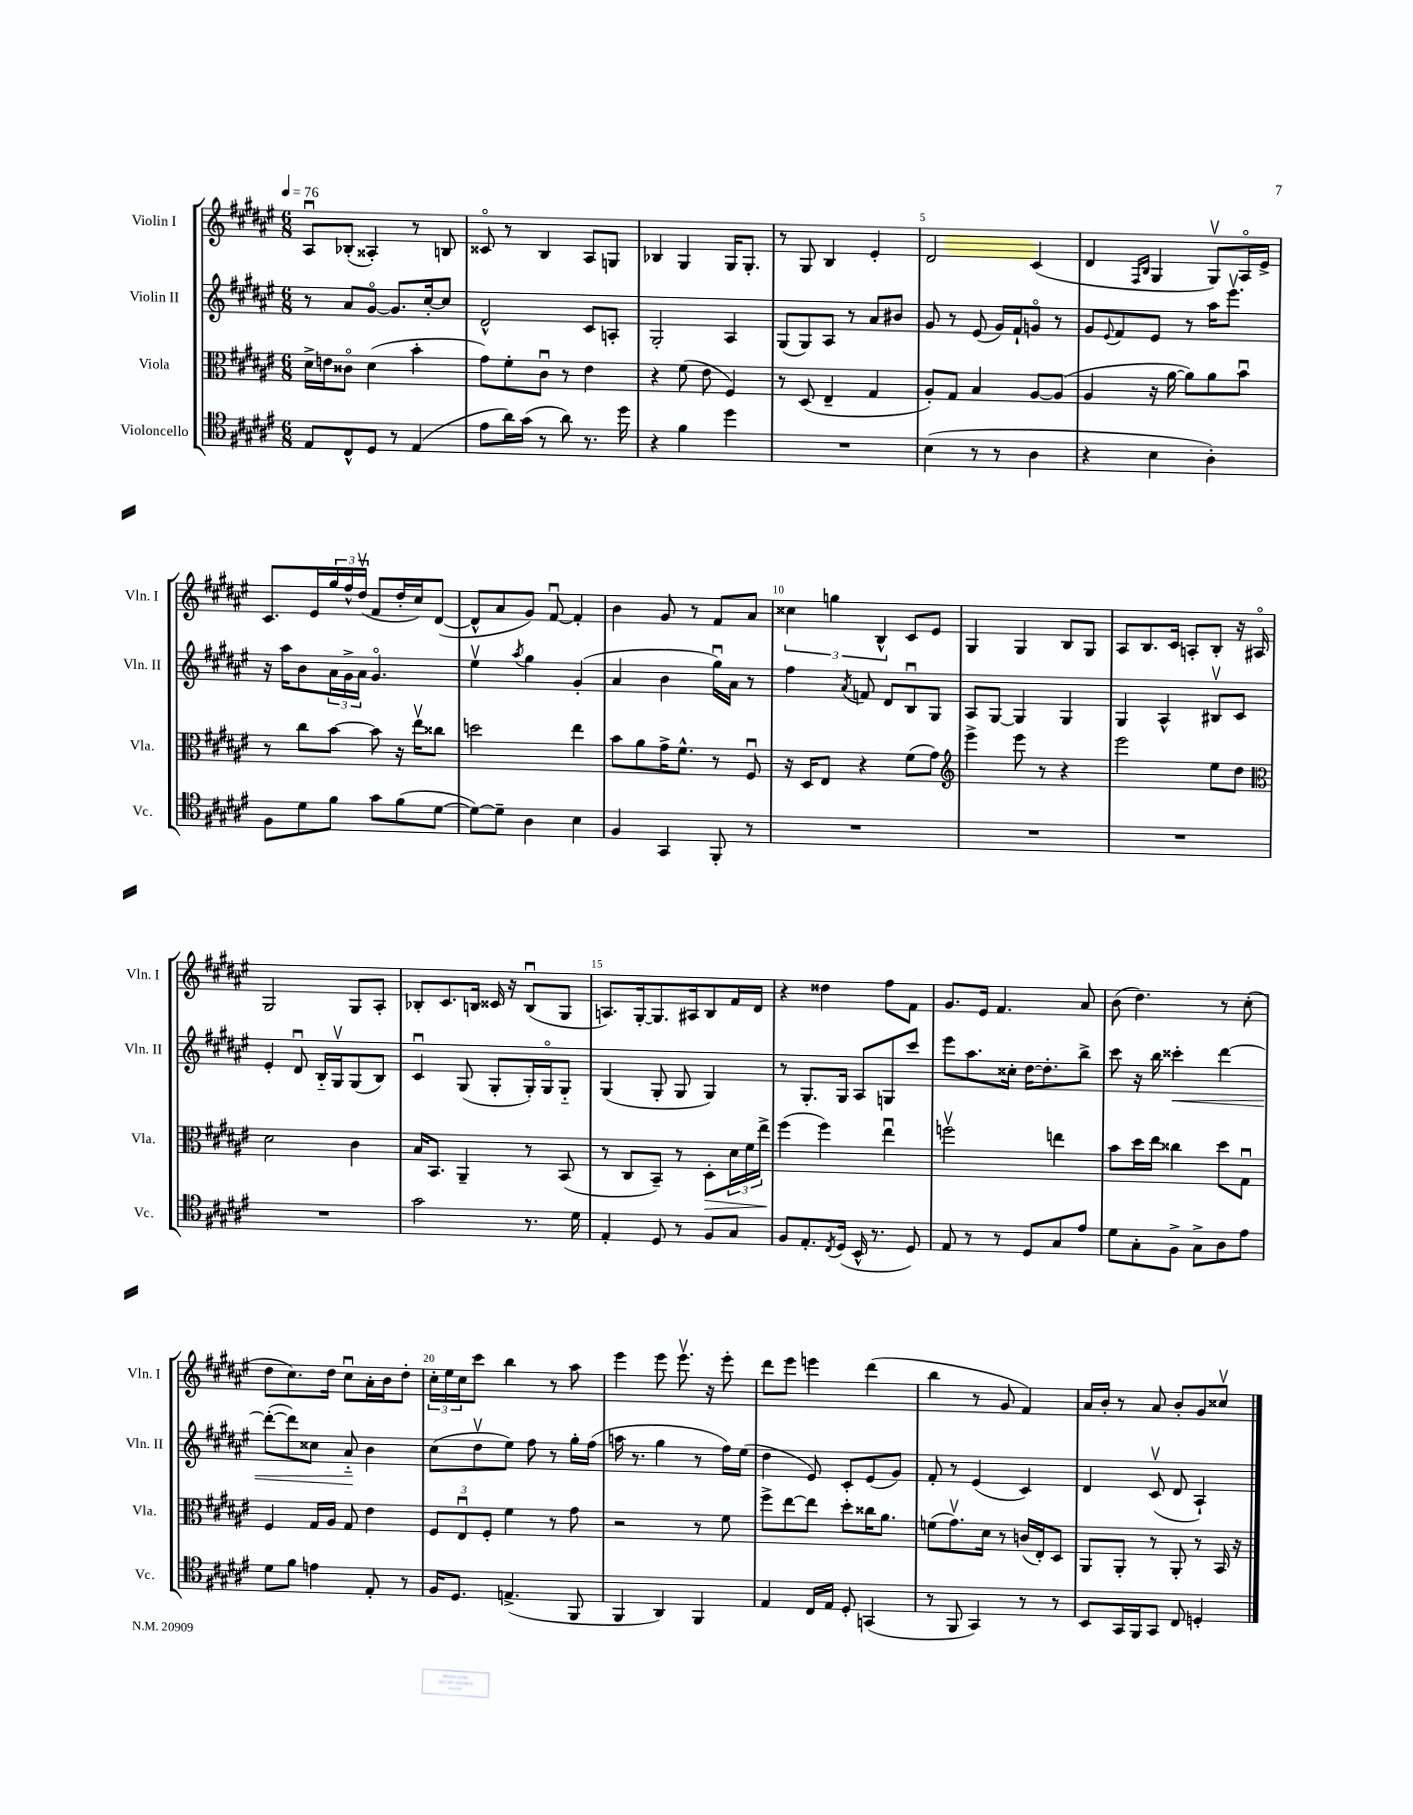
<<
\new StaffGroup <<
\new Staff = "s0" \with { instrumentName = "Violin I" shortInstrumentName = "Vln. I" } {
    \clef treble \key fis \major \numericTimeSignature \time 6/8 \tempo 4 = 76
    ais8\downbow bes8-.( aisis4-.) r8 b8 |
    cisis'8\flageolet r8 b4 ais8 g8 |
    bes4 gis4 gis16 gis8.-. |
    r8 gis8 b4 eis'4-. |
    dis'2 cis'4( |
    dis'4 \grace { fis16 b16 } gis4 gis8\upbow) ais16\flageolet eis'16-> |
    cis'8. eis'16 \tuplet 3/2 { gis''16 fis''16-^ dis''16\upbow( } fis'8 dis''16-. cis''16) dis'8~( |
    dis'8-^ ais'8 gis'8) fis'8~\downbow fis'4-. |
    b'4 gis'8 r8 fis'8 ais'8 |
    \tuplet 3/2 { cisis''4 g''4 b4-^ } cis'8 eis'8 |
    gis4 gis4 b8 gis8 |
    ais8 b8. cis'16 a8-. b8-. r16 ais16\flageolet |
    gis2 gis8 ais8-. |
    bes8-. cis'8. b16 cisis'16 r16 b8\downbow( gis8 |
    a8.) gis16~-. gis8. ais16 b8 fis'16 dis'16 |
    r4 disis''4 fis''8 fis'8 |
    gis'8. eis'16 fis'4. ais'8 |
    b'8( dis''4.) r8 cis''8-.( |
    dis''8 cis''8.) dis''16 cis''8\downbow ais'16-. b'16 dis''8-. |
    \tuplet 3/2 { cis''16-. eis''16 cis''16 } cis'''8 b''4 r8 ais''8 |
    eis'''4 eis'''8 eis'''8.\upbow r16 eis'''8-. |
    dis'''8 eis'''8 e'''4 dis'''4( |
    b''4 r8 gis'8 fis'4) |
    ais'16 b'16-. r8 ais'8 b'8-. gis'8 cisis''8\upbow \bar "|." |
}
\new Staff = "s1" \with { instrumentName = "Violin II" shortInstrumentName = "Vln. II" } {
    \clef treble \key fis \major \numericTimeSignature \time 6/8
    r8 ais'8 gis'8~\flageolet gis'8. cis''16~-. cis''8 |
    dis'2-^ cis'8 a8-. |
    gis2-. ais4 |
    gis8( gis8) ais8 r8 ais'8 bis'8 |
    gis'8 r8 eis'8( gis'16) fis'16-! g'8\flageolet r8 |
    gis'8 \appoggiatura { eis'8 } fis'8 eis'8 r8 ais''16 eis'''8.\upbow |
    r16 ais''16 b'8 \tuplet 3/2 { ais'16 gis'16-> ais'16 } gis'4.\flageolet |
    eis''4\upbow \acciaccatura { ais''8 } gis''4 gis'4-.( |
    ais'4 b'4 gis''16\downbow) ais'16 r8 |
    fis''4 \acciaccatura { ais'8 } f'8 dis'8 b8\downbow gis8 |
    ais8 gis8~ gis4 gis4 |
    gis4 ais4-^ bis8\upbow cis'8 |
    eis'4-. dis'8\downbow b16-_ gis16\upbow gis8( b8) |
    cis'4\downbow gis8( gis8-. gis16-.) gis16\flageolet gis8-_ |
    gis4( gis8-. gis8 gis4) |
    r8 gis8.-. gis16 ais8 g8 cis'''8 |
    eis'''8 ais''8. cisis''16-. dis''16~ dis''8.-. b''8-> |
    cis'''8 r16 b''16 cisis'''4-.\< dis'''4~ |
    dis'''8~-.( dis'''8) cisis''8 ais'8-_\! b'4 |
    cis''8( dis''8\upbow eis''8) fis''8 r8 gis''16-. fis''16( |
    a''16 r8. gis''4 r8 fis''16) eis''16( |
    dis''4 eis'8) cis'8-. eis'8( gis'8) |
    fis'8-. r8 eis'4( cis'4) |
    dis'4 cis'8\upbow( dis'8 ais4-!) \bar "|." |
}
\new Staff = "s2" \with { instrumentName = "Viola" shortInstrumentName = "Vla." } {
    \clef alto \key fis \major \numericTimeSignature \time 6/8
    dis'16-> e'16 cisis'8\flageolet dis'4( b'4-. |
    gis'8) fis'8-. cis'8\downbow r8 eis'4 |
    r4 fis'8( eis'8 fis4) |
    r8 dis8( eis4-- gis4 |
    ais8-.) gis8 b4 ais8~ ais8( |
    ais4 r16 ais'16~ ais'8) ais'8 b'8\downbow |
    r8 cis''8 b'8~ b'8 r16 eis''16\upbow cisis''8 |
    d''2 eis''4 |
    b'8 ais'8 gis'16-> fis'8.-^ r8 fis8\downbow |
    r16 dis16 eis8 r4 fis'8( gis'8) |
    \clef treble eis'''4-> eis'''8 r8 r4 |
    eis'''2 eis''8 dis''8 |
    \clef alto dis'2 cis'4 |
    b16 b,8. ais,4-- r8 b,8( |
    r8 cis8 b,8--) r8 dis8-.\> \tuplet 3/2 { dis'16 fis'16 eis''16-> } |
    fis''4\!( fis''4) eis''4\downbow |
    f''2\upbow e''4 |
    b'8 dis''16 eis''16 cisis''4 dis''8 gis8\downbow |
    fis4 gis16 ais16 gis8 eis'4 |
    \tuplet 3/2 { fis8 eis8\downbow fis8-. } fis'4 r8 gis'8 |
    r2 r8 fis'8 |
    fis''8-> eis''8~ eis''8 dis''8-. cisis''16 ais'8. |
    f'8( gis'8.\upbow) dis'16 r8 c'16( eis16-.) dis8 |
    ais,8 ais,8-. r8 ais,8-. r8 b,16 r16 \bar "|." |
}
\new Staff = "s3" \with { instrumentName = "Violoncello" shortInstrumentName = "Vc." } {
    \clef tenor \key fis \major \numericTimeSignature \time 6/8
    eis8 cis8-^ dis8 r8 eis4( |
    eis'8 ais'16) gis'16( r8 ais'8) r8. dis''16 |
    r4 fis'4 dis''4 |
    R2. |
    b4( r8 r8 ais4 |
    r4 b4 ais4-.) |
    fis8 dis'8 fis'8 gis'8 fis'8( dis'8~ |
    dis'8~) dis'8-- ais4 b4 |
    fis4 gis,4 fis,8-. r8 |
    R2. |
    R2. |
    R2. |
    R2. |
    gis'2 r8. dis'16 |
    eis4-. dis8 r8 fis8 gis8 |
    fis8 eis8.-. \acciaccatura { cis8 } dis16( b,16-^ r8. dis8) |
    eis8 r8 r8 dis8 gis8 eis'8 |
    dis'8 gis8-. fis8-> gis8-> ais8 eis'8 |
    dis'8 fis'8 e'4 eis8-. r8 |
    fis16 dis8. e4.->( fis,8 |
    fis,4 ais,4) fis,4 |
    eis4 cis16 eis16 dis8-. g,4( |
    r8 fis,8 gis,4) r8 r8 |
    b,8 gis,16 fis,16 gis,8 cis8 d4-. \bar "|." |
}
>>
>>
\layout { \context { \Score \override BarNumber.break-visibility = ##(#f #t #t) barNumberVisibility = #(every-nth-bar-number-visible 5) } }
